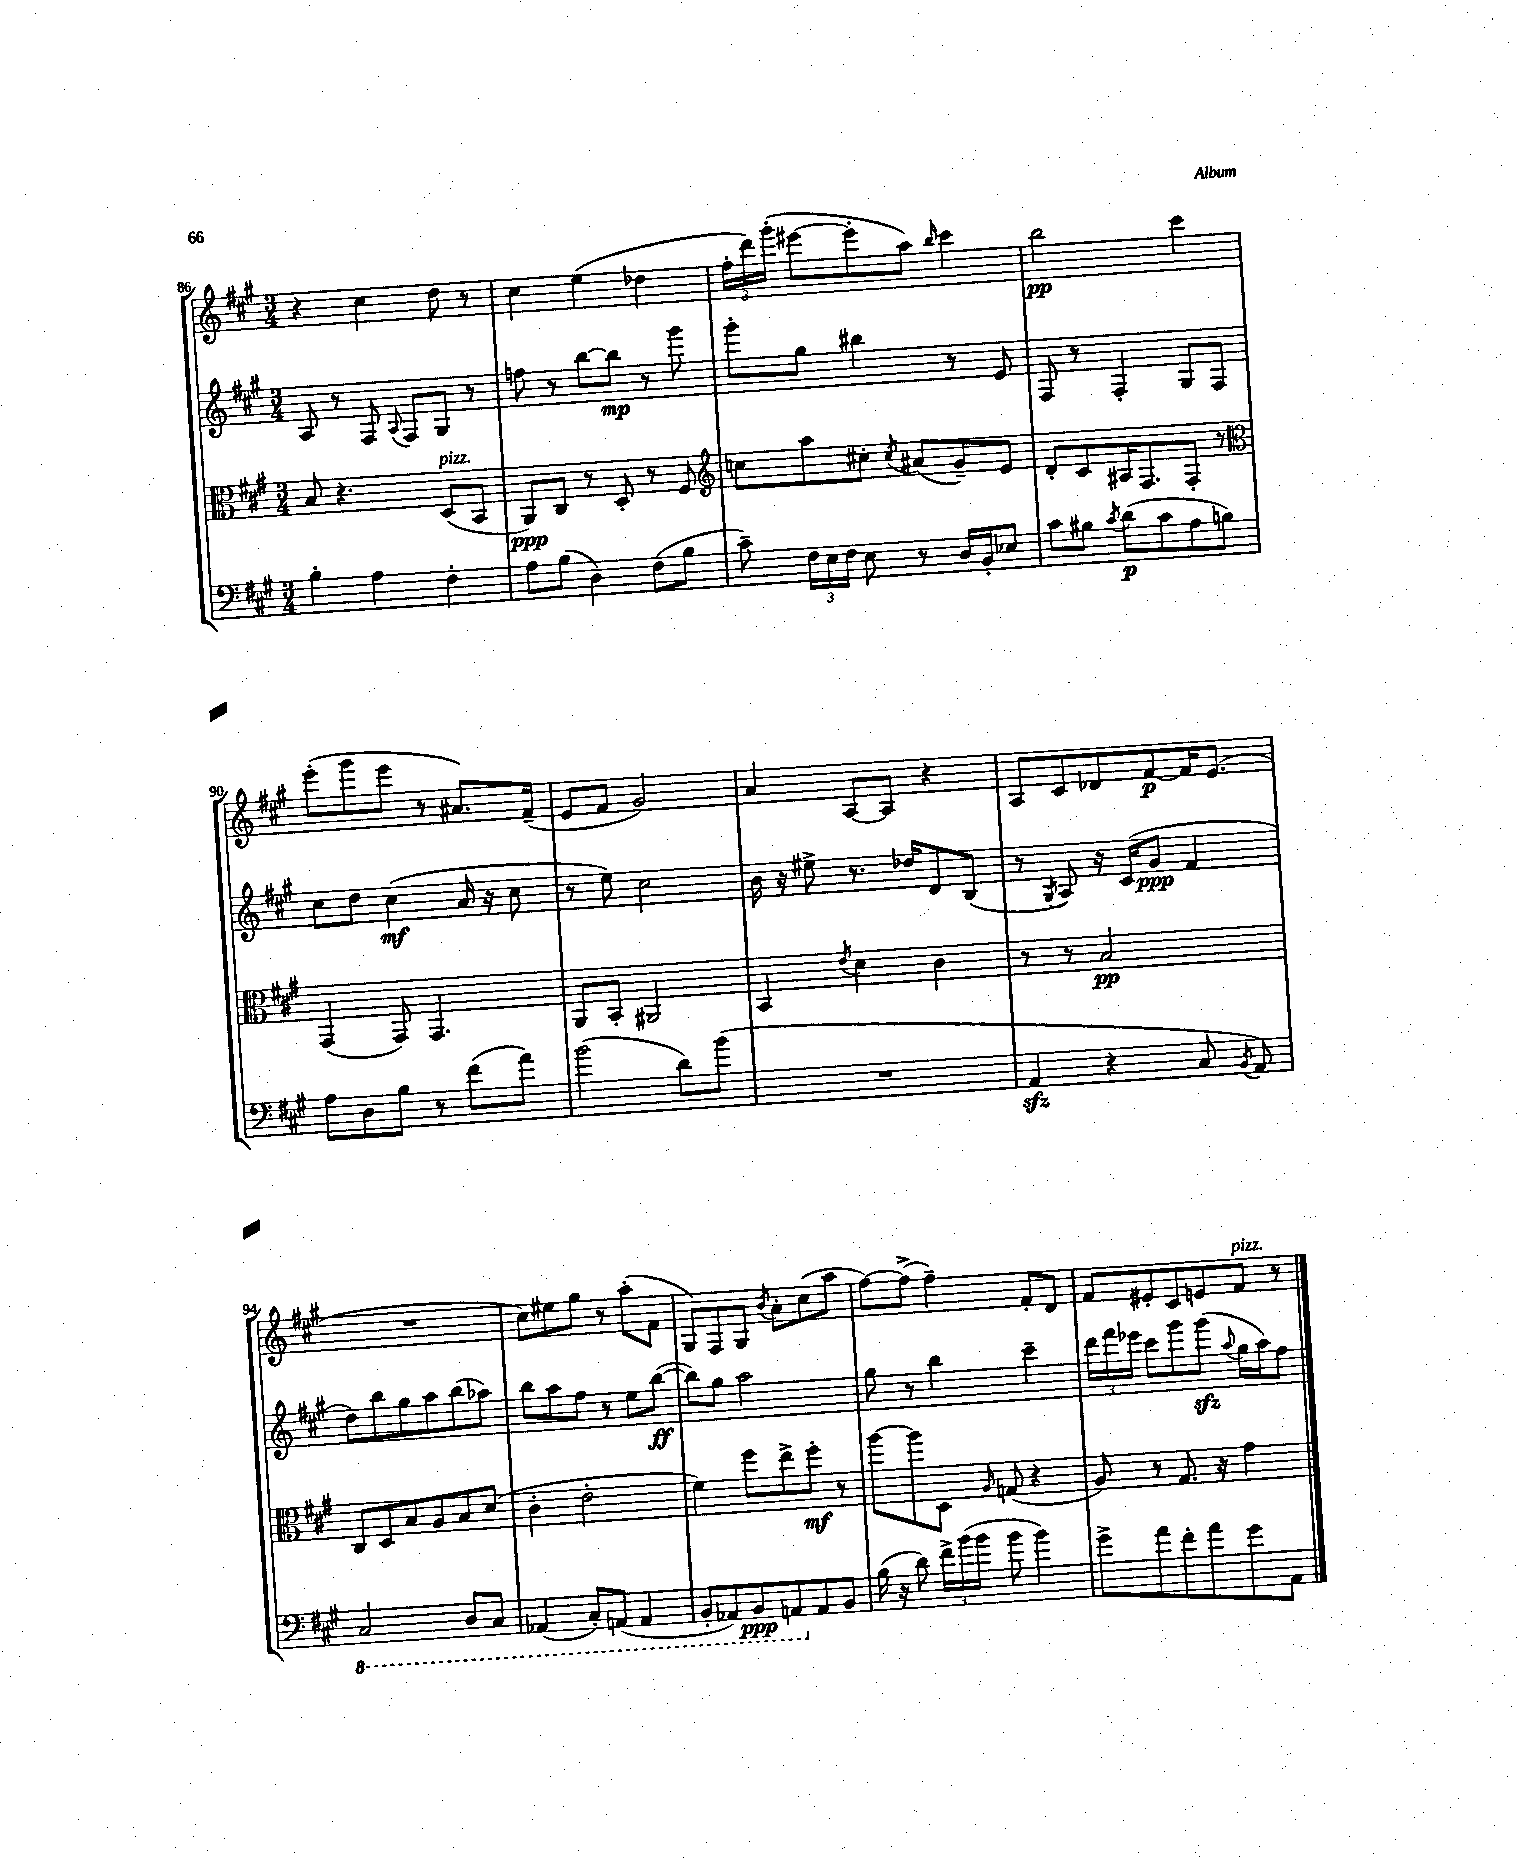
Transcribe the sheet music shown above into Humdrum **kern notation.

**kern	**dynam	**kern	**dynam	**kern	**dynam	**kern	**dynam
*part4	*part4	*part3	*part3	*part2	*part2	*part1	*part1
*staff4	*staff4	*staff3	*staff3	*staff2	*staff2	*staff1	*staff1
*clefF4	*	*clefC3	*	*clefG2	*	*clefG2	*
*k[f#c#g#]	*	*k[f#c#g#]	*	*k[f#c#g#]	*	*k[f#c#g#]	*
*M3/4	*	*M3/4	*	*M3/4	*	*M3/4	*
=86	=86	=86	=86	=86	=86	=86	=86
4B'\	.	8B/	.	8A/	.	4r	.
.	.	4.r	.	8r	.	.	.
4A\	.	.	.	8F#/	.	4cc#\	.
.	.	.	.	8qqA/	.	.	.
.	.	.	.	8F#/L	.	.	.
!	!	!LO:TX:a:i:t=pizz.	!	!	!	!	!
4F#'\	.	(8D/L	.	8G#/J	.	8dd\	.
.	.	8BB/J	.	8r	.	8r	.
=87	=87	=87	=87	=87	=87	=87	=87
8A\L	.	8AA/L)	ppp	8ffn\	.	4cc#\	.
(8B\J	.	8C#/J	.	8r	.	.	.
4D\)	.	8r	.	[8bb\L	.	(4ee\	.
.	.	8D'/	.	8bb\J]	mp	.	.
(8F#\L	.	8r	.	8r	.	4dd-X\	.
8B\J	.	8F#/	.	8ggg#\	.	.	.
=88	=88	=88	=88	=88	=88	=88	=88
*	*	*clefG2	*	*	*	*	*
8c#~\)	.	8ccn\L	.	8ggg#'\L	.	24ff#'\LL	.
.	.	.	.	.	.	24ddd\)	.
.	.	.	.	.	.	(24ggg#'\JJ	.
24F#\LL	.	8aa\	.	8gg#\J	.	[8eee#X\L	.
24E\	.	.	.	.	.	.	.
24F#\JJ	.	.	.	.	.	.	.
8E\	.	8cc#X'\J	.	4bb#X\	.	8eee#'\]	.
.	.	8qcc#/	.	.	.	.	.
8r	.	(8a#X/L	.	.	.	8aa\J)	.
.	.	.	.	.	.	16qqbb/	.
16D/LL	.	8g#~/)	.	8r	.	4ccc#\	.
16BB'/J	.	.	.	.	.	.	.
8E-X/J	.	8e/J	.	8e/	.	.	.
=89	=89	=89	=89	=89	=89	=89	=89
8c#\L	.	8d'/L	.	8F#/	.	2bb\	pp
8B#X\J	.	8c#/	.	8r	.	.	.
8qc#/	.	.	.	.	.	.	.
(8d\L	p	16A#X/K	.	4F#'/	.	.	.
.	.	8.F#/	.	.	.	.	.
8c#\	.	.	.	.	.	.	.
8A\	.	8F#'/J	.	8G#/L	.	4ccc#\	.
8Bn\J)	.	8r	.	8F#/J	.	.	.
!!LO:LB:g=z
=90	=90	=90	=90	=90	=90	=90	=90
*	*	*clefC3	*	*	*	*	*
8A\L	.	(4GG#/	.	8cc#\L	.	(8eee'\L	.
8D\	.	.	.	8dd\J	.	8ggg#\	.
8B\J	.	8GG#/)	.	(4cc#\	mf	8eee\J	.
8r	.	4.GG#/	.	.	.	8r	.
(8f#\L	.	.	.	16a/	.	8.a#X/L)	.
.	.	.	.	16r	.	.	.
8a\J)	.	.	.	8cc#\	.	.	.
.	.	.	.	.	.	(16f#~/Jk	.
=91	=91	=91	=91	=91	=91	=91	=91
(2b\	.	8AA/L	.	8r	.	8e/L	.
.	.	8BB'/J	.	8ee\)	.	8f#/J	.
.	.	2AA#X/	.	2cc#\	.	2g#/)	.
8d\L)	.	.	.	.	.	.	.
(8b\J	.	.	.	.	.	.	.
=92	=92	=92	=92	=92	=92	=92	=92
2.r	.	4BB/	.	16b\	.	4a/	.
.	.	.	.	16r	.	.	.
.	.	.	.	8ee#X^\	.	.	.
.	.	8qe/	.	.	.	.	.
.	.	4d\	.	8.r	.	[8A/L	.
.	.	.	.	.	.	8A/J]	.
.	.	.	.	16dd-X/KL	.	.	.
.	.	4c#\	.	8d/	.	4r	.
.	.	.	.	(8B/J	.	.	.
=93	=93	=93	=93	=93	=93	=93	=93
4AAzz/	.	8r	.	8r	.	8A/L	.
.	.	.	.	8qG#/	.	.	.
.	.	8r	.	8A/)	.	8c#/	.
4r	.	2B/	pp	16r	.	8d-X/	.
.	.	.	.	(16c#/KL	.	.	.
.	.	.	.	8g#/J	ppp	[8f#/	p
8C#/	.	.	.	4f#/	.	16f#/K]	.
.	.	.	.	.	.	(8.e/J	.
8qBB/	.	.	.	.	.	.	.
8AA/)	.	.	.	.	.	.	.
!!LO:LB:g=z
=94	=94	=94	=94	=94	=94	=94	=94
*8ba	*	*	*	*	*	*	*
2CC#/	.	8C#/L	.	8dd\L)	.	2.r	.
.	.	8D/	.	8bb\	.	.	.
.	.	8B/	.	8gg#\	.	.	.
.	.	8A/	.	8aa\	.	.	.
8DD/L	.	8B/	.	(8bb\	.	.	.
8CC#/J	.	(8d/J	.	8aa-X\J)	.	.	.
=95	=95	=95	=95	=95	=95	=95	=95
(4AAA-X/	.	4c#'\	.	8bb\L	.	8cc#\L)	.
.	.	.	.	8aa\	.	8ee#X\	.
8CC#'/L)	.	2e'\	.	8ff#\J	.	8gg#\J	.
(8AAAn/J	.	.	.	8r	.	8r	.
4AAA/	.	.	.	8ee\L	.	(8aa'\L	.
.	.	.	.	([8bb\J	ff	8f#\J	.
=96	=96	=96	=96	=96	=96	=96	=96
8BBB'/L	.	4f#\)	.	8bb\L])	.	8G#/L)	.
8AAA-X/)	.	.	.	8gg#\J	.	8F#/	.
8BBB/	ppp	8ff#\L	.	2aa\	.	8G#/J	.
.	.	.	.	.	.	8qb/	.
8AAAn/	.	8ee^\	.	.	.	8a'\L	.
*X8ba	*	*	*	*	*	*	*
8AA/	.	8ff#'\J	mf	.	.	(8cc#\	.
8BB/J	.	8r	.	.	.	8aa\J	.
=97	=97	=97	=97	=97	=97	=97	=97
(16B\	.	[8aa\L	.	8gg#\	.	[8ff#\L)	.
16r	.	.	.	.	.	.	.
8d\)	.	8aa\]	.	8r	.	(8ff#^\J]	.
24f#^\LL	.	8D\J	.	4bb\	.	4ff#~\)	.
(24b\	.	.	.	.	.	.	.
24b\JJ	.	.	.	.	.	.	.
.	.	16qqA/	.	.	.	.	.
8b\	.	(8Gn/	.	.	.	.	.
4b\)	.	4r	.	4ccc#~\	.	8f#'/L	.
.	.	.	.	.	.	8d/J	.
=98	=98	=98	=98	=98	=98	=98	=98
8g#^\L	.	8A/)	.	24ddd\LL	.	8f#/L	.
.	.	.	.	24fff#\	.	.	.
.	.	.	.	24eee-X\JJ	.	.	.
8a\	.	8r	.	8ccc#\L	.	8e#X'/	.
8f#'\	.	8.G#/	.	8ggg#\	.	8c#/	.
8a\	.	.	.	(8ggg#zz\J	.	8en/	.
.	.	16r	.	.	.	.	.
.	.	.	.	8qqaa/	.	.	.
!	!	!	!	!	!	!LO:TX:a:i:t=pizz.	!
8g#\	.	4g#\	.	16gg#\LL	.	8f#/J	.
.	.	.	.	16aa\J)	.	.	.
8AA\J	.	.	.	8ff#\J	.	8r	.
==	==	==	==	==	==	==	==
*-	*-	*-	*-	*-	*-	*-	*-
